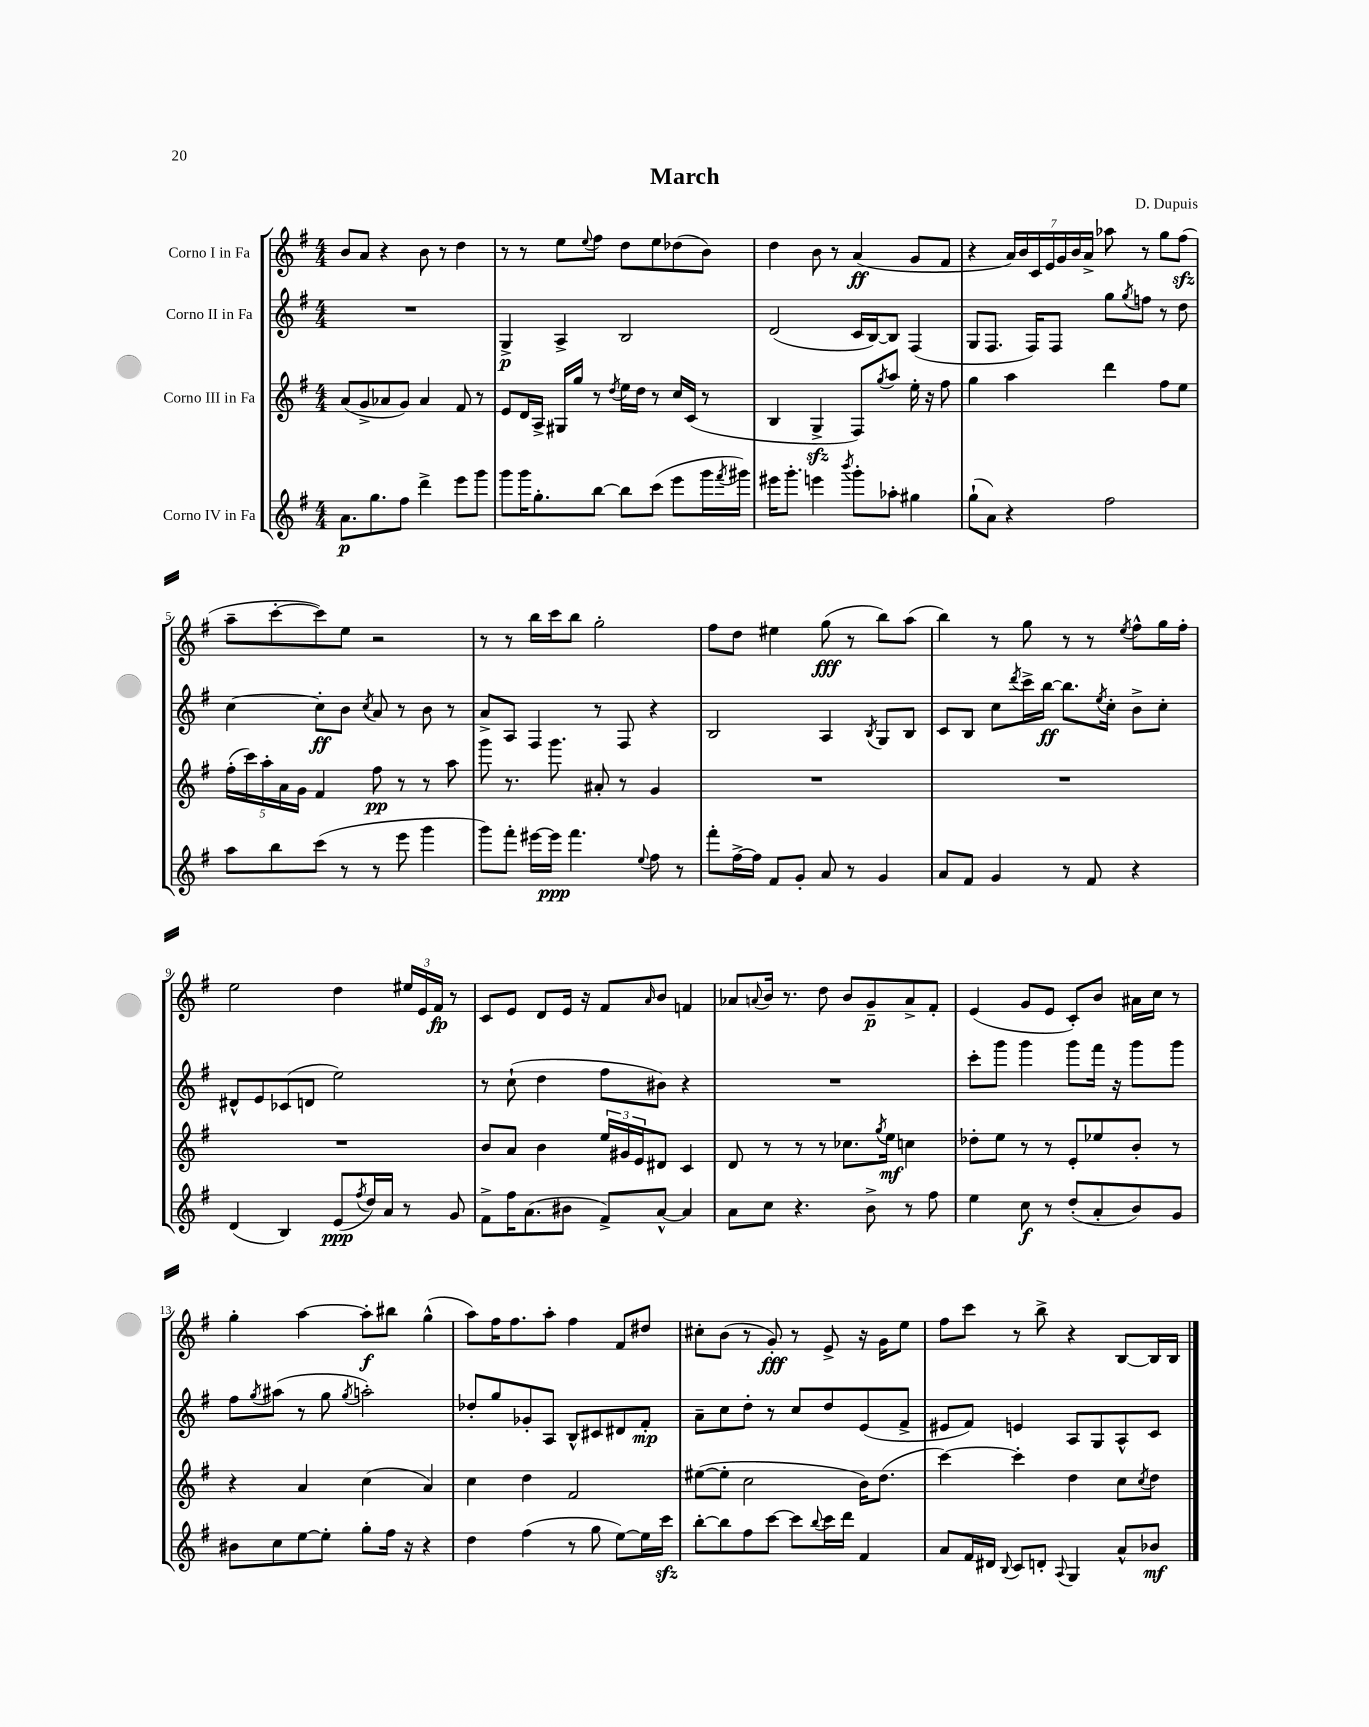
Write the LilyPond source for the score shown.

\header { title = "March" composer = "D. Dupuis" }
<<
\new StaffGroup <<
\new Staff = "s0" \with { instrumentName = "Corno I in Fa" } {
    \clef treble \key g \major \numericTimeSignature \time 4/4
    b'8 a'8 r4 b'8 r8 d''4 |
    r8 r8 e''8 \appoggiatura { e''8 } fis''8 d''8 e''8 des''8( b'8) |
    d''4 b'8 r8 a'4\ff( g'8 fis'8 |
    r4 \tuplet 7/4 { a'16) b'16 c'16 e'16 g'16 b'16 a'16-> } aes''8 r8 g''8 fis''8\sfz( |
    a''8-- c'''8~-. c'''8) e''8 r2 |
    r8 r8 b''16 c'''16 b''8 g''2-. |
    fis''8 d''8 eis''4 g''8\fff( r8 b''8) a''8( |
    b''4) r8 g''8 r8 r8 \acciaccatura { e''8 } fis''8-^ g''16 fis''16-. |
    e''2 d''4 \tuplet 3/2 { eis''16 e'16 fis'16\fp } r8 |
    c'8 e'8 d'8 e'16 r16 fis'8 \grace { a'16 } b'8 f'4 |
    aes'8 \appoggiatura { a'8 } b'16 r8. d''8 b'8 g'8--\p a'8-> fis'8-. |
    e'4( g'8 e'8 c'8-.) b'8 ais'16 c''16 r8 |
    g''4-. a''4~ a''8-.\f bis''8 g''4-^( |
    a''8) fis''16 fis''8. a''8-. fis''4 fis'8 dis''8 |
    cis''8-. b'8( r8 g'8-.\fff) r8 e'8-> r16 g'16 e''8 |
    fis''8 c'''8 r8 b''8-> r4 b8~ b16 b16 \bar "|." |
}
\new Staff = "s1" \with { instrumentName = "Corno II in Fa" } {
    \clef treble \key g \major \numericTimeSignature \time 4/4
    R1 |
    g4->\p a4-> b2 |
    d'2( c'16 b16~) b8 fis4( |
    g8 fis8. fis16) fis8 g''8 \acciaccatura { g''8 } f''8 r8 d''8 |
    c''4~ c''8-.\ff b'8 \acciaccatura { c''8 } a'8 r8 b'8 r8 |
    a'8-> a8 fis4 r8 fis8 r4 |
    b2 a4 \acciaccatura { b8 } g8 b8 |
    c'8 b8 c''8 \acciaccatura { d'''8 } c'''16-> b''16~\ff b''8. \acciaccatura { e''8 } c''16-. b'8-> c''8-. |
    dis'8-^ e'8 ces'8( d'8 e''2) |
    r8 c''8-!( d''4 fis''8 bis'8) r4 |
    R1 |
    c'''8-. g'''8 g'''4 g'''8 fis'''16 r16 g'''8 g'''8 |
    fis''8 \acciaccatura { g''8 } ais''8( r8 g''8 \acciaccatura { g''8 } a''2-.) |
    des''8-. g''8 ges'8-. a8 b8-^ cis'8 dis'8 fis'8-.\mp |
    a'8-- c''8 d''8-. r8 c''8 d''8 e'8( fis'8-> |
    eis'8 fis'8) e'4 a8 g8 a8-^ c'8 \bar "|." |
}
\new Staff = "s2" \with { instrumentName = "Corno III in Fa" } {
    \clef treble \key g \major \numericTimeSignature \time 4/4
    a'8( g'8-> aes'8 g'8) aes'4 fis'8 r8 |
    e'8 d'16 a16-> gis16 g''16 r8 \acciaccatura { d''8 } e''16 d''16 r8 c''16 c'16( r8 |
    b4 g4->\sfz fis8) \acciaccatura { g''8 } a''8 e''16-. r16 fis''8 |
    g''4 a''4 d'''4 fis''8 e''8 |
    \tuplet 5/4 { fis''16-.( c'''16) a''16-. a'16 g'16 } fis'4 fis''8\pp r8 r8 a''8 |
    g'''8 r8. g'''8. ais'8-. r8 g'4 |
    R1 |
    R1 |
    R1 |
    b'8 a'8 b'4 \tuplet 3/2 { e''16 gis'16 e'16 } dis'8 c'4 |
    d'8 r8 r8 r8 ces''8. \acciaccatura { g''8 } e''16\mf c''4 |
    des''8-. e''8 r8 r8 e'8-. ees''8 b'8-. r8 |
    r4 a'4 c''4( a'4) |
    c''4 d''4 fis'2 |
    eis''8~( eis''8-. c''2 b'16) d''8.( |
    c'''4~) c'''4-. d''4 c''8 \acciaccatura { c''8 } d''8 \bar "|." |
}
\new Staff = "s3" \with { instrumentName = "Corno IV in Fa" } {
    \clef treble \key g \major \numericTimeSignature \time 4/4
    a'8.\p g''8. fis''8 d'''4-> e'''8 g'''8 |
    g'''8 g'''16 g''8.-. b''8~ b''8 c'''8( e'''8 g'''16 \acciaccatura { fis'''8 } gis'''16) |
    eis'''16 g'''8.-. e'''4 \acciaccatura { b'''8 } g'''8-. aes''8-. gis''4 |
    g''8-!( a'8) r4 fis''2 |
    a''8 b''8 c'''8( r8 r8 e'''8 g'''4 |
    g'''8) fis'''8-. eis'''16~ eis'''16\ppp fis'''4. \appoggiatura { e''8 } fis''8 r8 |
    fis'''8-. fis''16~-> fis''16 fis'8 g'8-. a'8 r8 g'4 |
    a'8 fis'8 g'4 r8 fis'8 r4 |
    d'4( b4) e'8\ppp( \acciaccatura { fis''8 } d''16) a'16 r8 g'8 |
    fis'8-> fis''16 a'8.( bis'8 fis'8->) a'8~-^ a'4 |
    a'8 c''8 r4. b'8-> r8 fis''8 |
    e''4 c''8\f r8 d''8-.( a'8-. b'8) g'8 |
    bis'8 c''8 e''8~ e''8-. g''8-. fis''16 r16 r4 |
    d''4 fis''4( r8 g''8 e''8~) e''16 c'''16\sfz |
    b''8~-. b''8 fis''8 c'''8~ c'''8 \appoggiatura { b''8 } c'''16 d'''16 fis'4 |
    a'8 fis'16 dis'16 \appoggiatura { b8 } c'8 d'8-. \appoggiatura { a8 } g4 a'8-^ bes'8\mf \bar "|." |
}
>>
>>
